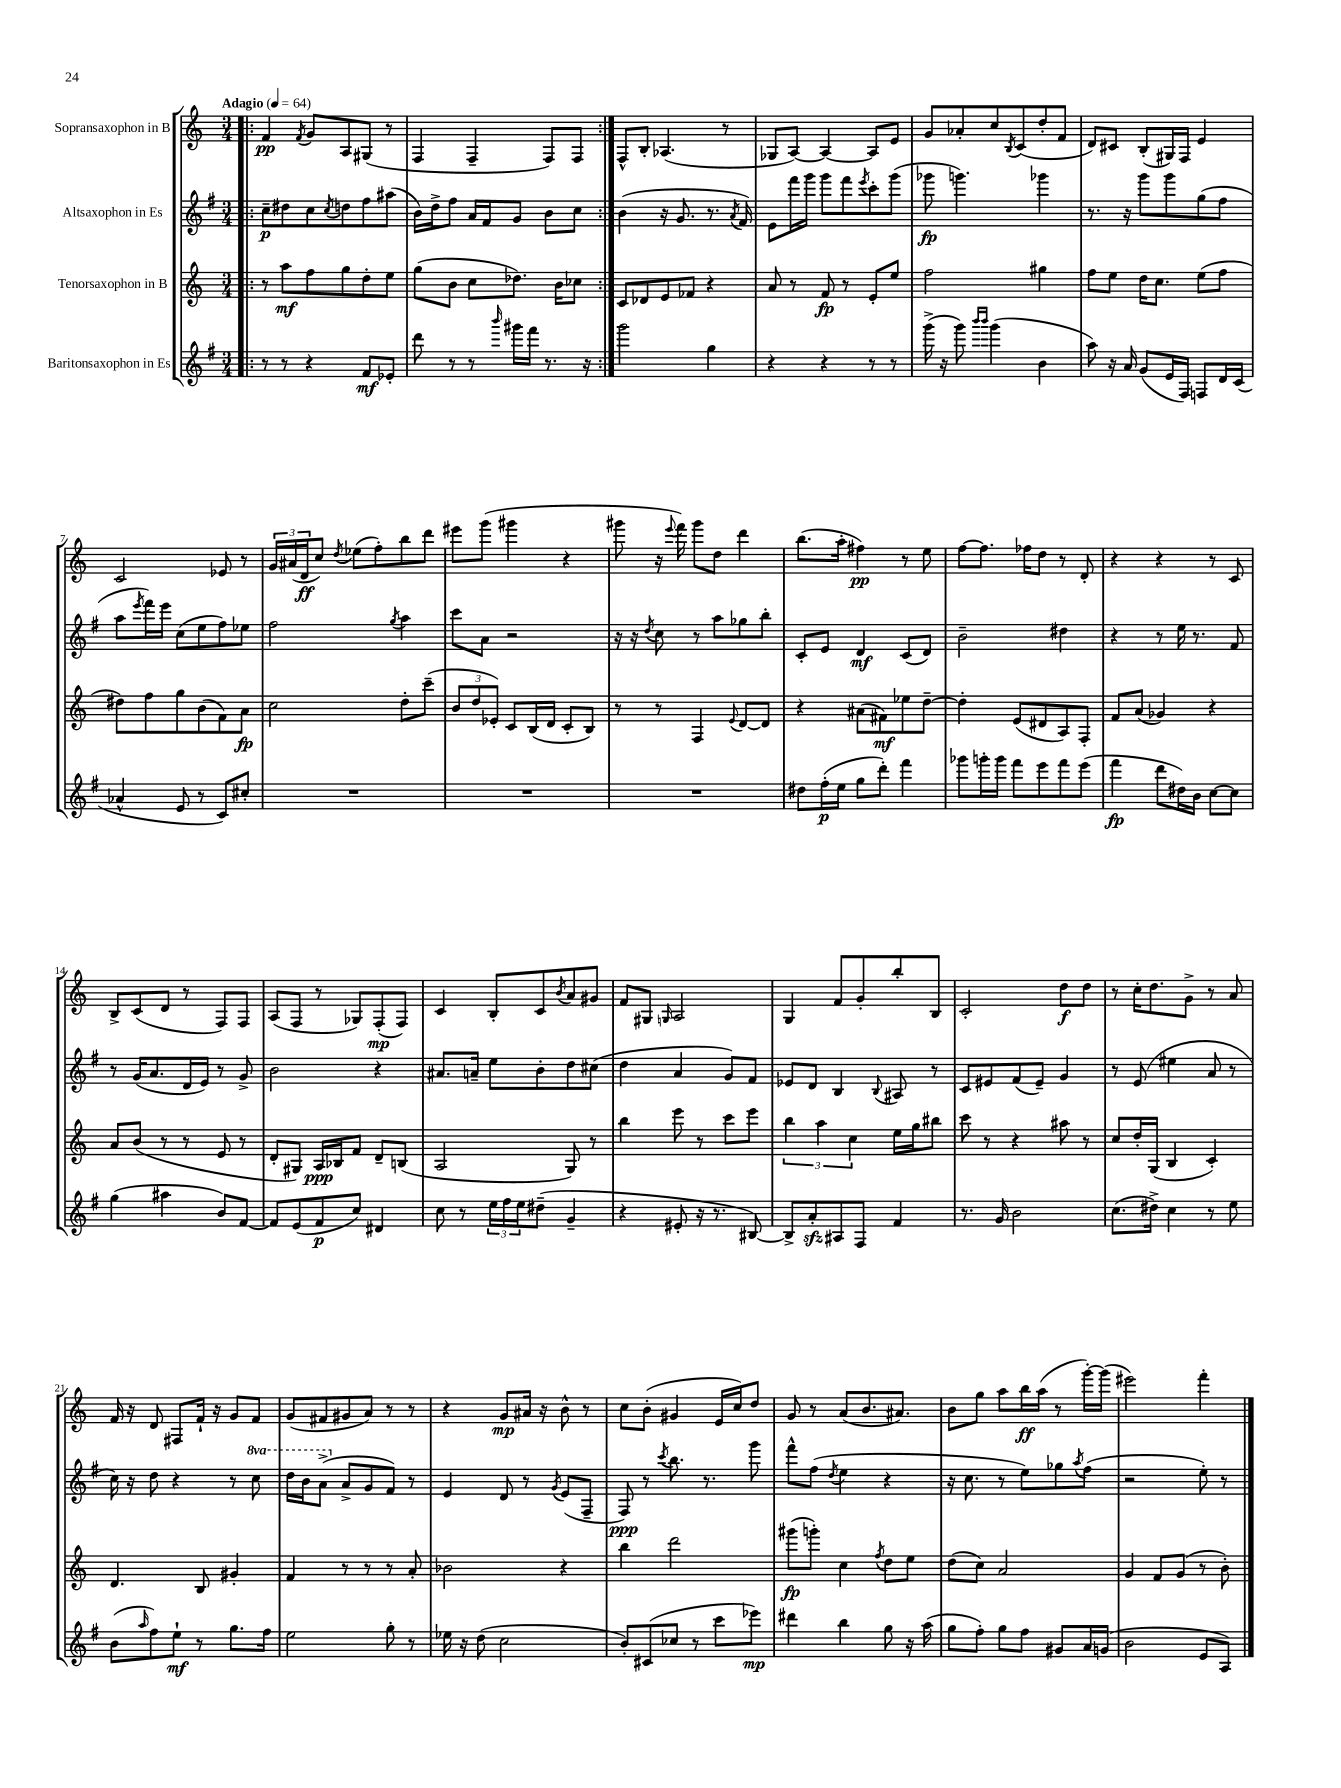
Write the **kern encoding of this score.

**kern	**dynam	**kern	**dynam	**kern	**dynam	**kern	**dynam
*part4	*part4	*part3	*part3	*part2	*part2	*part1	*part1
*staff4	*staff4	*staff3	*staff3	*staff2	*staff2	*staff1	*staff1
*I"Baritonsaxophon in Es	*	*I"Tenorsaxophon in B	*	*I"Altsaxophon in Es	*	*I"Sopransaxophon in B	*
*clefG2	*	*clefG2	*	*clefG2	*	*clefG2	*
*k[f#]	*	*k[]	*	*k[f#]	*	*k[]	*
*M3/4	*	*M3/4	*	*M3/4	*	*M3/4	*
*MM64	*	*MM64	*	*MM64	*	*MM64	*
=1!|:	=1!|:	=1!|:	=1!|:	=1!|:	=1!|:	=1!|:	=1!|:
!	!	!	!	!	!	!LO:TX:a:B:t=Adagio	!
8r	.	8r	.	8cc~\L	p	4f/	pp
8r	.	8aa\L	mf	8dd#X\	.	.	.
.	.	.	.	.	.	8qf/	.
4r	.	8ff\	.	8cc\	.	8g/L	.
.	.	.	.	8qcc/	.	.	.
.	.	8gg\	.	8ddn\	.	8A/	.
8f#/L	mf	8dd'\	.	8ff#\	.	(8G#X/J	.
8e-X'/J	.	8ee\J	.	(8aa#X\J	.	8r	.
=2	=2	=2	=2	=2	=2	=2	=2
8ddd\	.	(8gg\L	.	16b\LL)	.	4F/	.
.	.	.	.	16dd^\J	.	.	.
8r	.	8b\J	.	8ff#\J	.	.	.
8r	.	8cc\L	.	16a/LL	.	4F~/	.
.	.	.	.	16f#/J	.	.	.
16qqbbb/	.	.	.	.	.	.	.
16ggg#X\LL	.	8.dd-X\J)	.	8g/J	.	.	.
16fff#\JJ	.	.	.	.	.	.	.
8.r	.	.	.	8b\L	.	8F/L)	.
.	.	16b\KL	.	.	.	.	.
.	.	8cc-X\J	.	8cc\J	.	8F/J	.
16r	.	.	.	.	.	.	.
=3:|!	=3:|!	=3:|!	=3:|!	=3:|!	=3:|!	=3:|!	=3:|!
2ggg\	.	8c/L	.	(4b\	.	8F^^/L	.
.	.	8d-X/	.	.	.	8B'/J	.
.	.	8e/	.	16r	.	(4.A-X/	.
.	.	.	.	8.g/	.	.	.
.	.	8f-X/J	.	.	.	.	.
4gg\	.	4r	.	8.r	.	.	.
.	.	.	.	.	.	8r	.
.	.	.	.	8qa/	.	.	.
.	.	.	.	16f#/)	.	.	.
=4	=4	=4	=4	=4	=4	=4	=4
4r	.	8a/	.	8e\L	.	8G-X/L	.
.	.	8r	.	16fff#\L	.	[8A/J)	.
.	.	.	.	16ggg\JJ	.	.	.
4r	.	8f/	fp	8ggg\L	.	4A/_	.
.	.	8r	.	8fff#\	.	.	.
.	.	.	.	8qeee/	.	.	.
8r	.	8e'/L	.	8ccc'\	.	8A/L]	.
8r	.	8ee/J	.	(8ggg\J	.	8e/J	.
=5	=5	=5	=5	=5	=5	=5	=5
(16ggg^\	.	2ff\	.	8ggg-X\	fp	8g/L	.
16r	.	.	.	.	.	.	.
8ggg\)	.	.	.	4.gggn\)	.	8a-X'/	.
16qqbbb/LL	.	.	.	.	.	.	.
16qqbbb/JJ	.	.	.	.	.	.	.
(4ggg\	.	.	.	.	.	8cc/	.
.	.	.	.	.	.	8qB/	.
.	.	.	.	.	.	(8c/	.
4b\	.	4gg#X\	.	4ggg-X\	.	8dd'/	.
.	.	.	.	.	.	8f/J	.
=6	=6	=6	=6	=6	=6	=6	=6
8aa\)	.	8ff\L	.	8.r	.	8d/L)	.
16r	.	8ee\J	.	.	.	8c#X/J	.
16a/	.	.	.	16r	.	.	.
(8g/L	.	16dd\KL	.	8ggg\L	.	(8B'/L	.
.	.	8.cc\J	.	.	.	.	.
16e/L	.	.	.	8ggg\	.	16G#X/L)	.
16F#/JJ)	.	.	.	.	.	16F/JJ	.
8Fn/L	.	(8ee\L	.	(8gg\	.	4e/	.
16d/L	.	8ff\J	.	8ff#\J	.	.	.
(16c/JJ	.	.	.	.	.	.	.
!!LO:LB:g=z
=7	=7	=7	=7	=7	=7	=7	=7
4a-X^^/	.	8dd#X\L)	.	8aa\L	.	2c/	.
.	.	.	.	8qeee/	.	.	.
.	.	8ff\	.	16fff#\L)	.	.	.
.	.	.	.	16eee\JJ	.	.	.
8e/	.	8gg\	.	(8cc\L	.	.	.
8r	.	(8b\	.	8ee\	.	.	.
8c/L)	.	8f\)	.	8ff#\)	.	8e-X/	.
8cc#X'/J	.	8a\J	fp	8ee-X\J	.	8r	.
=8	=8	=8	=8	=8	=8	=8	=8
2.r	.	2cc\	.	2ff#\	.	24g/LL	.
.	.	.	.	.	.	(24a#X/	.
.	.	.	.	.	.	24d/J	ff
.	.	.	.	.	.	8cc/J)	.
.	.	.	.	.	.	8qdd/	.
.	.	.	.	.	.	(8ee-X\L	.
.	.	.	.	.	.	8ff'\)	.
.	.	.	.	8qgg/	.	.	.
.	.	8dd'\L	.	4aa\	.	8bb\	.
.	.	(8ccc~\J	.	.	.	8ddd\J	.
=9	=9	=9	=9	=9	=9	=9	=9
2.r	.	12b/L	.	8ccc\L	.	8eee#X\L	.
.	.	12dd/	.	.	.	.	.
.	.	.	.	8a\J	.	(8ggg\J	.
.	.	12e-X'/J)	.	.	.	.	.
.	.	8c/L	.	2r	.	4ggg#X\	.
.	.	(16B/L	.	.	.	.	.
.	.	16d/JJ	.	.	.	.	.
.	.	8c'/L	.	.	.	4r	.
.	.	8B/J)	.	.	.	.	.
=10	=10	=10	=10	=10	=10	=10	=10
2.r	.	8r	.	16r	.	8ggg#X\	.
.	.	.	.	16r	.	.	.
.	.	.	.	8qdd/	.	.	.
.	.	8r	.	8cc\	.	16r	.
.	.	.	.	.	.	8qqeee/	.
.	.	.	.	.	.	16fff\)	.
.	.	4F/	.	8r	.	8ggg#\L	.
.	.	.	.	8aa\L	.	8dd\J	.
.	.	8qqe/	.	.	.	.	.
.	.	[8d/L	.	8gg-X\	.	4ddd\	.
.	.	8d/J]	.	8bb'\J	.	.	.
=11	=11	=11	=11	=11	=11	=11	=11
8dd#X\L	.	4r	.	8c'/L	.	(8.bb\L	.
(16ff#'\L	p	.	.	8e/J	.	.	.
16ee\JJ	.	.	.	.	.	16aa'\Jk	.
8gg\L	.	(8a#X\L	.	4d/	mf	4ff#X\)	pp
8ddd'\J)	.	8f#X\)	mf	.	.	.	.
4fff#\	.	8ee-X\	.	(8c/L	.	8r	.
.	.	[8dd~\J	.	8d/J)	.	8ee\	.
=12	=12	=12	=12	=12	=12	=12	=12
8ggg-X\L	.	4dd'\]	.	2b~\	.	[8ff\L	.
16gggn'\L	.	.	.	.	.	8.ff\J]	.
16ggg\JJ	.	.	.	.	.	.	.
8fff#\L	.	(8e/L	.	.	.	.	.
.	.	.	.	.	.	16ff-X\KL	.
8eee\	.	8d#X/	.	.	.	8dd\J	.
8fff#\	.	8A/)	.	4dd#X\	.	8r	.
(8eee\J	.	8F'/J	.	.	.	8d'/	.
=13	=13	=13	=13	=13	=13	=13	=13
4fff#\	fp	8f/L	.	4r	.	4r	.
.	.	(8a/J	.	.	.	.	.
8ddd\L	.	4g-X/)	.	8r	.	4r	.
16dd#X\L)	.	.	.	16ee\	.	.	.
16b\JJ	.	.	.	8.r	.	.	.
[8cc\L	.	4r	.	.	.	8r	.
8cc\J]	.	.	.	8f#/	.	8c/	.
!!LO:LB:g=z
=14	=14	=14	=14	=14	=14	=14	=14
(4gg\	.	8a/L	.	8r	.	8B^/L	.
.	.	(8b/J	.	(16g/KL	.	(8c/	.
.	.	.	.	8.a/	.	.	.
4aa#X\	.	8r	.	.	.	8d/J	.
.	.	8r	.	16d/L	.	8r	.
.	.	.	.	16e/JJ)	.	.	.
8b/L)	.	8e/	.	8r	.	8F/L)	.
[8f#/J	.	8r	.	8g^/	.	8F/J	.
=15	=15	=15	=15	=15	=15	=15	=15
8f#/L]	.	8d'/L	.	2b\	.	(8A/L	.
(8e/	.	8G#X/J)	.	.	.	8F/J	.
8f#/	p	16A/LL	ppp	.	.	8r	.
.	.	16B-X/J	.	.	.	.	.
8cc/J)	.	8f/J	.	.	.	8G-X/L)	.
4d#X/	.	8d~/L	.	4r	.	(8F'/	mp
.	.	(8Bn/J	.	.	.	8F/J)	.
=16	=16	=16	=16	=16	=16	=16	=16
8cc\	.	2A/	.	8.a#X/L	.	4c/	.
8r	.	.	.	.	.	.	.
.	.	.	.	16an~/Jk	.	.	.
24ee\LL	.	.	.	8ee\L	.	8B'/L	.
24ff#\	.	.	.	.	.	.	.
24ee\J	.	.	.	.	.	.	.
(8dd#X~\J	.	.	.	8b'\	.	8c/	.
.	.	.	.	.	.	8qb/	.
4g~/	.	8G/)	.	8dd\	.	8a/	.
.	.	8r	.	(8cc#X\J	.	8g#X/J	.
=17	=17	=17	=17	=17	=17	=17	=17
4r	.	4bb\	.	4dd\	.	8f/L	.
.	.	.	.	.	.	8G#X/J	.
.	.	.	.	.	.	16qqGn/	.
8e#X'/	.	8eee\	.	4a/	.	2A/	.
16r	.	8r	.	.	.	.	.
8.r	.	.	.	.	.	.	.
.	.	8ccc\L	.	8g/L)	.	.	.
[8B#X/)	.	8eee\J	.	8f#/J	.	.	.
=18	=18	=18	=18	=18	=18	=18	=18
8B#^/L]	.	6bb\	.	8e-X/L	.	4G/	.
8azz'/	.	.	.	8d/J	.	.	.
.	.	6aa\	.	.	.	.	.
8A#X/	.	.	.	4B/	.	8f/L	.
.	.	6cc\	.	.	.	.	.
8F#/J	.	.	.	.	.	8g'/	.
.	.	.	.	8qqB/	.	.	.
4f#/	.	16ee\LL	.	8A#X/	.	8bb'/	.
.	.	16gg\J	.	.	.	.	.
.	.	8bb#X\J	.	8r	.	8B/J	.
=19	=19	=19	=19	=19	=19	=19	=19
8.r	.	8ccc\	.	8c/L	.	2c'/	.
.	.	8r	.	8e#X/	.	.	.
16g/	.	.	.	.	.	.	.
2b\	.	4r	.	(8f#/	.	.	.
.	.	.	.	8e#~/J)	.	.	.
.	.	8aa#X\	.	4g/	.	8dd\L	f
.	.	8r	.	.	.	8dd\J	.
=20	=20	=20	=20	=20	=20	=20	=20
(8.cc\L	.	8cc/L	.	8r	.	8r	.
.	.	16dd'/L	.	(8e/	.	16cc'\KL	.
16dd#X^\Jk)	.	(16G/JJ	.	.	.	8.dd\	.
4cc\	.	4B/	.	4ee#X\	.	.	.
.	.	.	.	.	.	8g^\J	.
8r	.	4c'/)	.	8a/	.	8r	.
8ee\	.	.	.	8r	.	8a/	.
!!LO:LB:g=z
=21	=21	=21	=21	=21	=21	=21	=21
(8b\L	.	4.d/	.	16cc\)	.	16f/	.
.	.	.	.	16r	.	16r	.
16qqaa/	.	.	.	.	.	.	.
8ff#\)	.	.	.	8dd\	.	8d/	.
8ee`\J	mf	.	.	4r	.	8F#X/L	.
8r	.	8B/	.	.	.	16f`/Jk	.
.	.	.	.	.	.	16r	.
8.gg\L	.	4g#X'/	.	8r	.	8g/L	.
*	*	*	*	*8va	*	*	*
.	.	.	.	8ccc\	.	8f/J	.
16ff#\Jk	.	.	.	.	.	.	.
=22	=22	=22	=22	=22	=22	=22	=22
2ee\	.	4f/	.	16ddd\LL	.	(8g/L	.
.	.	.	.	16bb\J	.	.	.
.	.	.	.	(8aa^\J	.	8f#X/	.
*	*	*	*	*X8va	*	*	*
.	.	8r	.	8a^/L	.	8g#X/	.
.	.	8r	.	8g/	.	8a/J)	.
8gg'\	.	8r	.	8f#/J)	.	8r	.
8r	.	8a'/	.	8r	.	8r	.
=23	=23	=23	=23	=23	=23	=23	=23
16ee-X\	.	2b-X\	.	4e/	.	4r	.
16r	.	.	.	.	.	.	.
(8dd\	.	.	.	.	.	.	.
2cc\	.	.	.	8d/	.	8g/L	mp
.	.	.	.	8r	.	16a#X/Jk	.
.	.	.	.	.	.	16r	.
.	.	.	.	8qg/	.	.	.
.	.	4r	.	(8e/L	.	8b^^\	.
.	.	.	.	8F#~/J	.	8r	.
=24	=24	=24	=24	=24	=24	=24	=24
8b'/L)	.	4bb\	.	8F#/)	ppp	8cc\L	.
(8c#X/	.	.	.	8r	.	(8b'\J	.
.	.	.	.	8qccc/	.	.	.
8cc-X/J	.	2ddd\	.	8.bb\	.	4g#X/	.
8r	.	.	.	.	.	.	.
.	.	.	.	8.r	.	.	.
8ccc\L	.	.	.	.	.	16e/LL	.
.	.	.	.	.	.	16cc/J)	.
8eee-X\J)	mp	.	.	8ggg\	.	8dd/J	.
=25	=25	=25	=25	=25	=25	=25	=25
4ddd#X\	.	(8ggg#X\L	fp	8fff#^^\L	.	8g/	.
.	.	8gggn'\J)	.	(8ff#\J	.	8r	.
.	.	.	.	8qdd/	.	.	.
4bb\	.	4cc\	.	4ee\	.	(8a/L	.
.	.	.	.	.	.	8.b/	.
.	.	8qff/	.	.	.	.	.
8gg\	.	8dd\L	.	4r	.	.	.
.	.	.	.	.	.	8.a#X/J)	.
16r	.	8ee\J	.	.	.	.	.
(16aa\	.	.	.	.	.	.	.
=26	=26	=26	=26	=26	=26	=26	=26
8gg\L	.	(8dd\L	.	16r	.	8b\L	.
.	.	.	.	8.cc\	.	.	.
8ff#'\J)	.	8cc\J)	.	.	.	8gg\J	.
8gg\L	.	2a/	.	8r	.	8aa\L	.
8ff#\J	.	.	.	8ee\L)	.	16bb\L	ff
.	.	.	.	.	.	(16aa\JJ	.
8g#X/L	.	.	.	8gg-X\	.	8r	.
.	.	.	.	8qaa/	.	.	.
16a/L	.	.	.	(8ff#\J	.	[16ggg'\LL)	.
(16gn/JJ	.	.	.	.	.	(16ggg\JJ]	.
=27	=27	=27	=27	=27	=27	=27	=27
2b\	.	4g/	.	2r	.	2eee#X\)	.
.	.	8f/L	.	.	.	.	.
.	.	(8g/J	.	.	.	.	.
8e/L	.	8r	.	8ee'\)	.	4fff'\	.
8A/J)	.	8b'\)	.	8r	.	.	.
==	==	==	==	==	==	==	==
*-	*-	*-	*-	*-	*-	*-	*-
